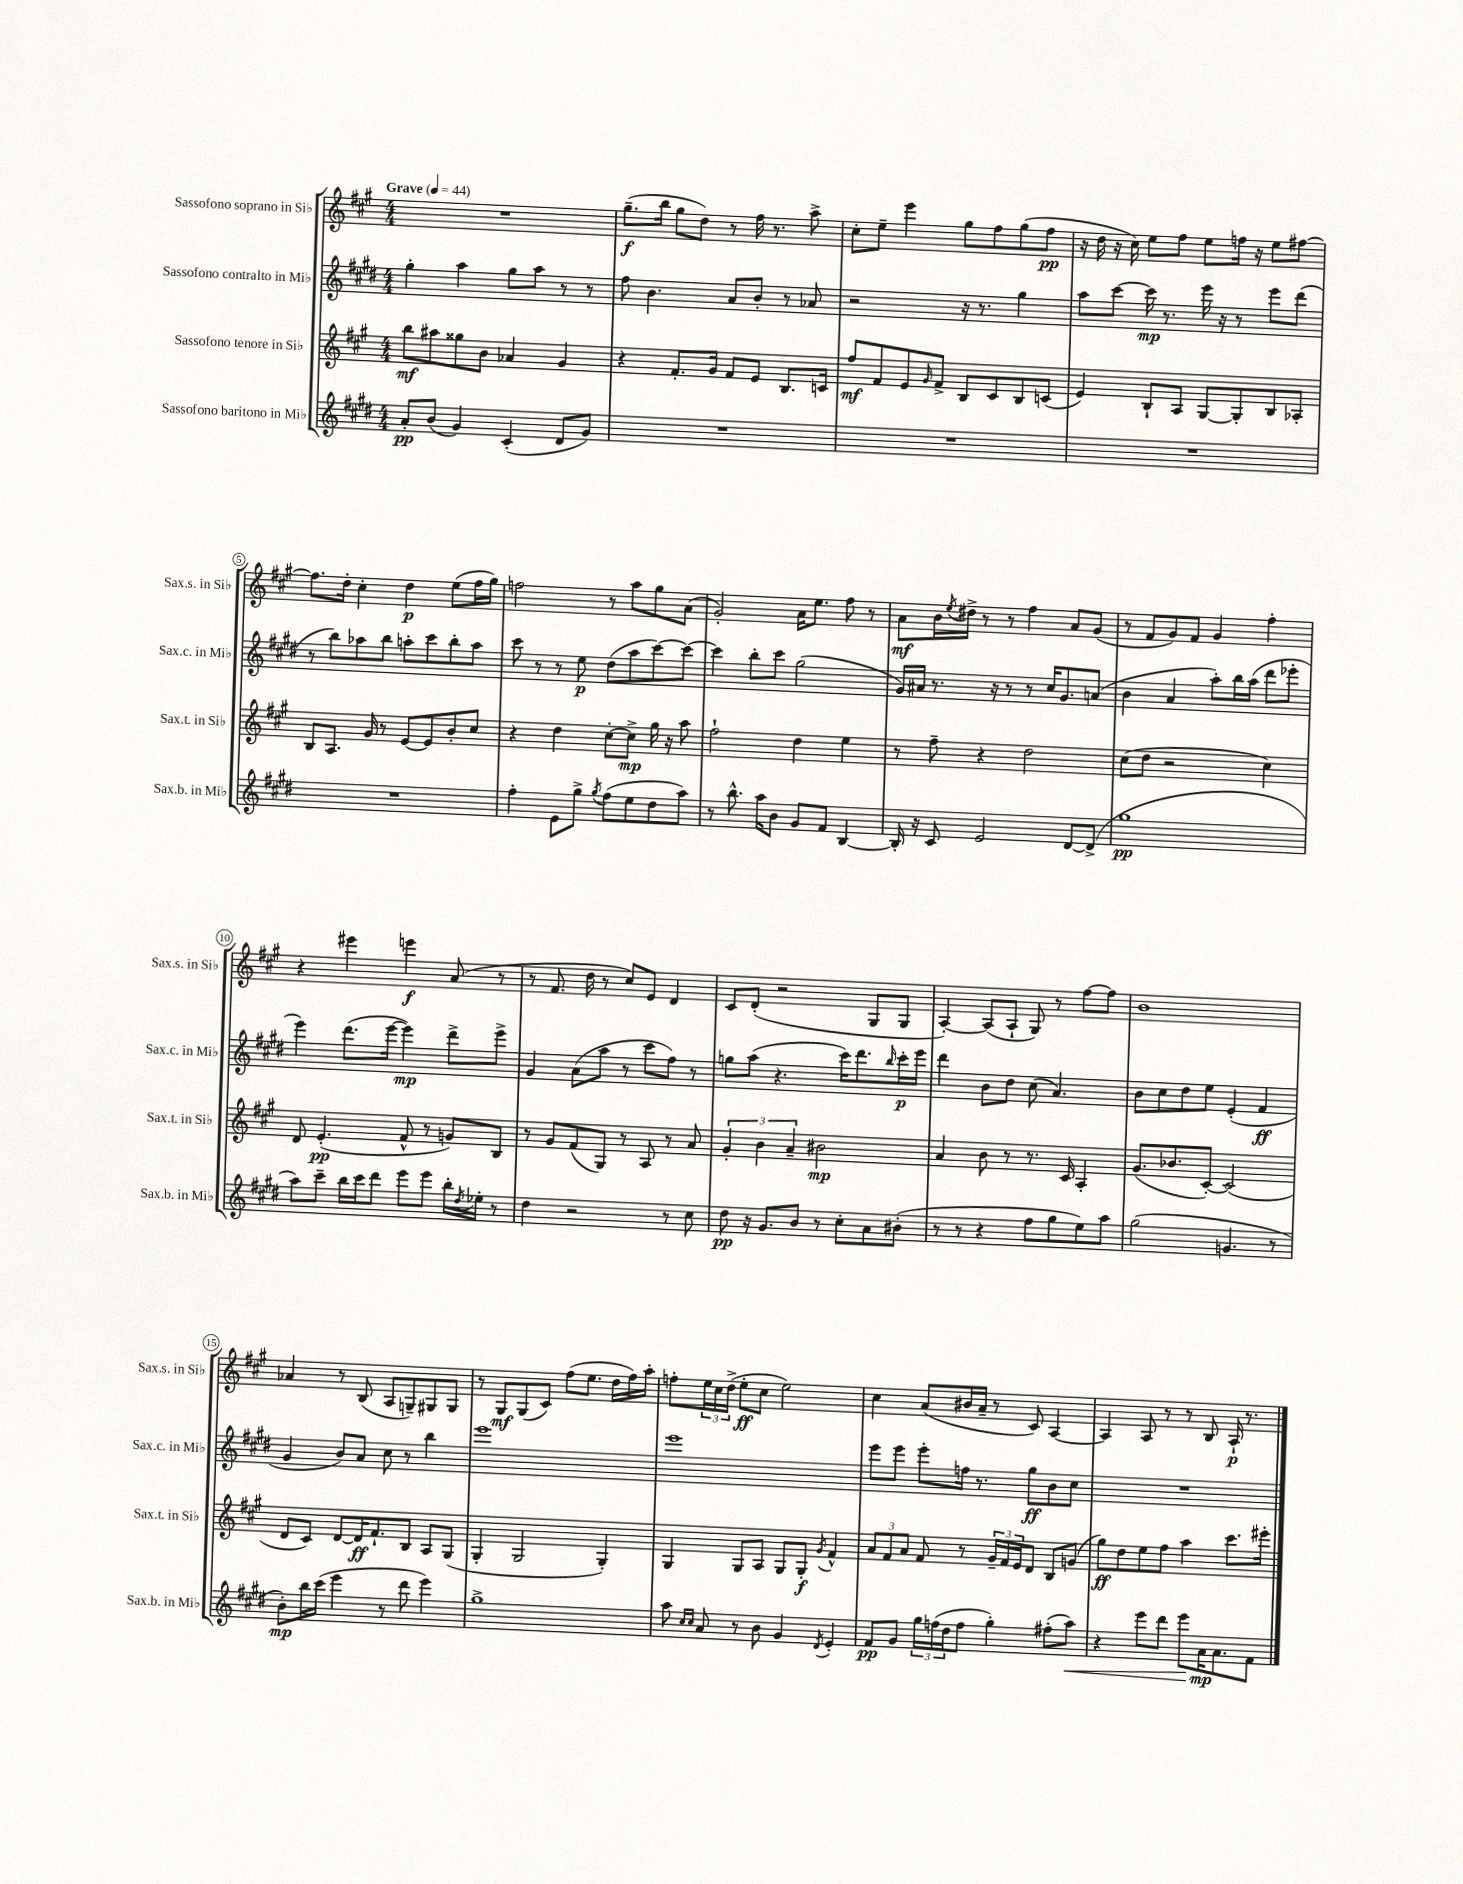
<<
\new StaffGroup <<
\new Staff = "s0" \with { instrumentName = "Sassofono soprano in Sib" shortInstrumentName = "Sax.s. in Sib" } {
    \clef treble \key a \major \numericTimeSignature \time 4/4 \tempo "Grave" 4 = 44
    R1 |
    gis''8.--\f( b''16 gis''8 d''8) r8 fis''16 r8. a''8-> |
    cis''8-. e''8-- e'''4 gis''8 fis''8 gis''8( fis''8\pp |
    r16 d''16 r16 cis''16) e''8 fis''8 e''8 f''16 r16 e''8 fis''8~ |
    fis''8. d''16-. cis''4-. d''4\p e''8( fis''16 gis''16) |
    f''2 r8 a''8 gis''8 a'8( |
    gis'2-.) a'16 e''8. fis''8 r8 |
    a'8\mf b'16 \acciaccatura { e''8 } dis''16-> r8 r8 fis''4 a'8 gis'8( |
    r8 fis'8 gis'8) fis'8 gis'4 fis''4-. |
    r4 eis'''4 e'''4\f a'8( r8 |
    r8 fis'8. d''16 r8 cis''8) e'8 d'4 |
    cis'8 d'8-.( r2 gis8 gis8 |
    a4~-.) a8( a8-! gis8) r8 fis''8~ fis''8 |
    b'1 |
    aes'4 r8 b8( a8 g8--) gis8 gis8 |
    r8 gis8\mf gis8( cis'8) fis''8( e''8. d''16 fis''16) a''16-. |
    f''8-. \tuplet 3/2 { e''16 cis''16 d''16->( } e''8-.\ff cis''8 e''2) |
    cis''4 a'8( bis'16 a'16-- r8 cis'8) a4~ |
    a4 a8 r8 r8 b8 a16-!\p r8. \bar "|." |
}
\new Staff = "s1" \with { instrumentName = "Sassofono contralto in Mib" shortInstrumentName = "Sax.c. in Mib" } {
    \clef treble \key e \major \numericTimeSignature \time 4/4
    gis''4-. a''4 gis''8 a''8 r8 r8 |
    fis''8 b'4. a'8 b'8-. r8 aes'8 |
    r2 r16 r8. gis''4 |
    a''8 cis'''8~ cis'''16\mp r8. e'''16 r16 r8 e'''8 dis'''8( |
    r8 b''8) aes''8 b''8 a''8-. cis'''8 b''8-. a''8 |
    cis'''8 r8 r8 e''8\p dis''8( a''8 cis'''8~) cis'''8~ |
    cis'''4 b''8-. cis'''8 gis''2( |
    gis'16) ais'16 r8. r16 r8 r8 cis''16 gis'8. a'8( |
    b'4 a'4 a''8-.) b''16 a''16( dis'''8 ees'''8-. |
    e'''4) dis'''8.( e'''16~ e'''4\mp) dis'''8-> e'''8-> |
    gis'4 a'8( a''8 r8 cis'''8 fis''8) r8 |
    g''8 a''8( r4. cis'''16) dis'''8. \grace { b''16 } cis'''16-.\p e'''16 |
    dis'''4 b'8 dis''8 cis''8( a'4.) |
    b'8 cis''8 dis''8 e''8 e'4-.( fis'4\ff |
    gis'4 b'8) a'8 cis''8 r8 b''4 |
    e'''1 |
    e'''1 |
    e'''8 e'''8 e'''8-. f''16 r8. gis''8\ff b'8 cis''8 |
    R1 \bar "|." |
}
\new Staff = "s2" \with { instrumentName = "Sassofono tenore in Sib" shortInstrumentName = "Sax.t. in Sib" } {
    \clef treble \key a \major \numericTimeSignature \time 4/4
    b''8\mf ais''8 gisis''8 b'8 aes'4 gis'4 |
    r4 fis'8.-. gis'16 fis'8 e'8 b8. c'16 |
    fis''8\mf fis'8 e'8 \grace { gis'16 } fis'8-> b8 cis'8 b8 c'8( |
    e'4) b8-! a8 gis8~ gis8-. b8 aes8-. |
    b8 a8. gis'16 r8 e'8~ e'8 b'8-. cis''8 |
    r4 d''4 cis''8~-. cis''8->\mp gis''16 r16 a''8 |
    fis''2-! d''4 e''4 |
    r8 fis''8-- r4 d''2 |
    cis''8( d''8 r2 cis''4) |
    d'8 e'4.-.\pp( fis'8-^ r8 g'8) b8 |
    r8 gis'8 fis'8( gis8) r8 a8 r8 a'8 |
    \tuplet 3/2 { gis'4-. b'4 a'4-- } bis'2\mp |
    a'4 b'8 r8 r8. cis'16 a4-. |
    gis'8.( bes'8. cis'8~-.) cis'2( |
    d'8 cis'8) d'8~ d'16\ff fis'8.-! b8 a8 gis8( |
    gis4-. gis2 gis4-.) |
    gis4 gis8 a8 gis8 gis8-.\f \acciaccatura { gis'8 } fis'4-^ |
    \tuplet 3/2 { a'8 fis'8 a'8 } fis'8 r8 \tuplet 3/2 { gis'16-- fis'16 e'16 } d'8 b8 g'8( |
    gis''8\ff) d''8 e''8 fis''8 a''4 cis'''8. eis'''16-. \bar "|." |
}
\new Staff = "s3" \with { instrumentName = "Sassofono baritono in Mib" shortInstrumentName = "Sax.b. in Mib" } {
    \clef treble \key e \major \numericTimeSignature \time 4/4
    a'8-.\pp b'8( gis'4) cis'4-.( dis'8 gis'8) |
    R1 |
    R1 |
    R1 |
    R1 |
    fis''4-. e'8 gis''8-> \acciaccatura { gis''8 } fis''8( e''8 dis''8 a''8) |
    r8 b''8.-^ a''16 b'8 gis'8 fis'8 b4~ |
    b16-. r16 cis'8 e'2 dis'8~ dis'8->( |
    gis''1\pp |
    a''8) cis'''8-- b''16 cis'''16 dis'''8 e'''8 e'''8 b''16-. \acciaccatura { dis''8 } ees''16-. r8 |
    dis''4 r2 r8 cis''8 |
    dis''8\pp r16 gis'8. b'8 r8 cis''8-. a'8 bis'8-.( |
    r8 r8 r4 fis''8 gis''8 e''8) a''8 |
    gis''2( g'4. r8 |
    b'8-.\mp) b''16 cis'''16( e'''4 r8 dis'''8 e'''4) |
    gis''1-> |
    a''8 \grace { cis''16 cis''16 } a'8 r8 b'8 gis'4 \acciaccatura { dis'8 } e'4-. |
    fis'8\pp gis'8 \tuplet 3/2 { gis''16 f''16( dis''16 } f''8 gis''4-.) fis''8-.( a''8\<) |
    r4 e'''8 dis'''8 e'''8\! a'16\mp a'8. fis'8 \bar "|." |
}
>>
>>
\layout { \context { \Score \override BarNumber.stencil = #(make-stencil-circler 0.1 0.3 ly:text-interface::print) } }
